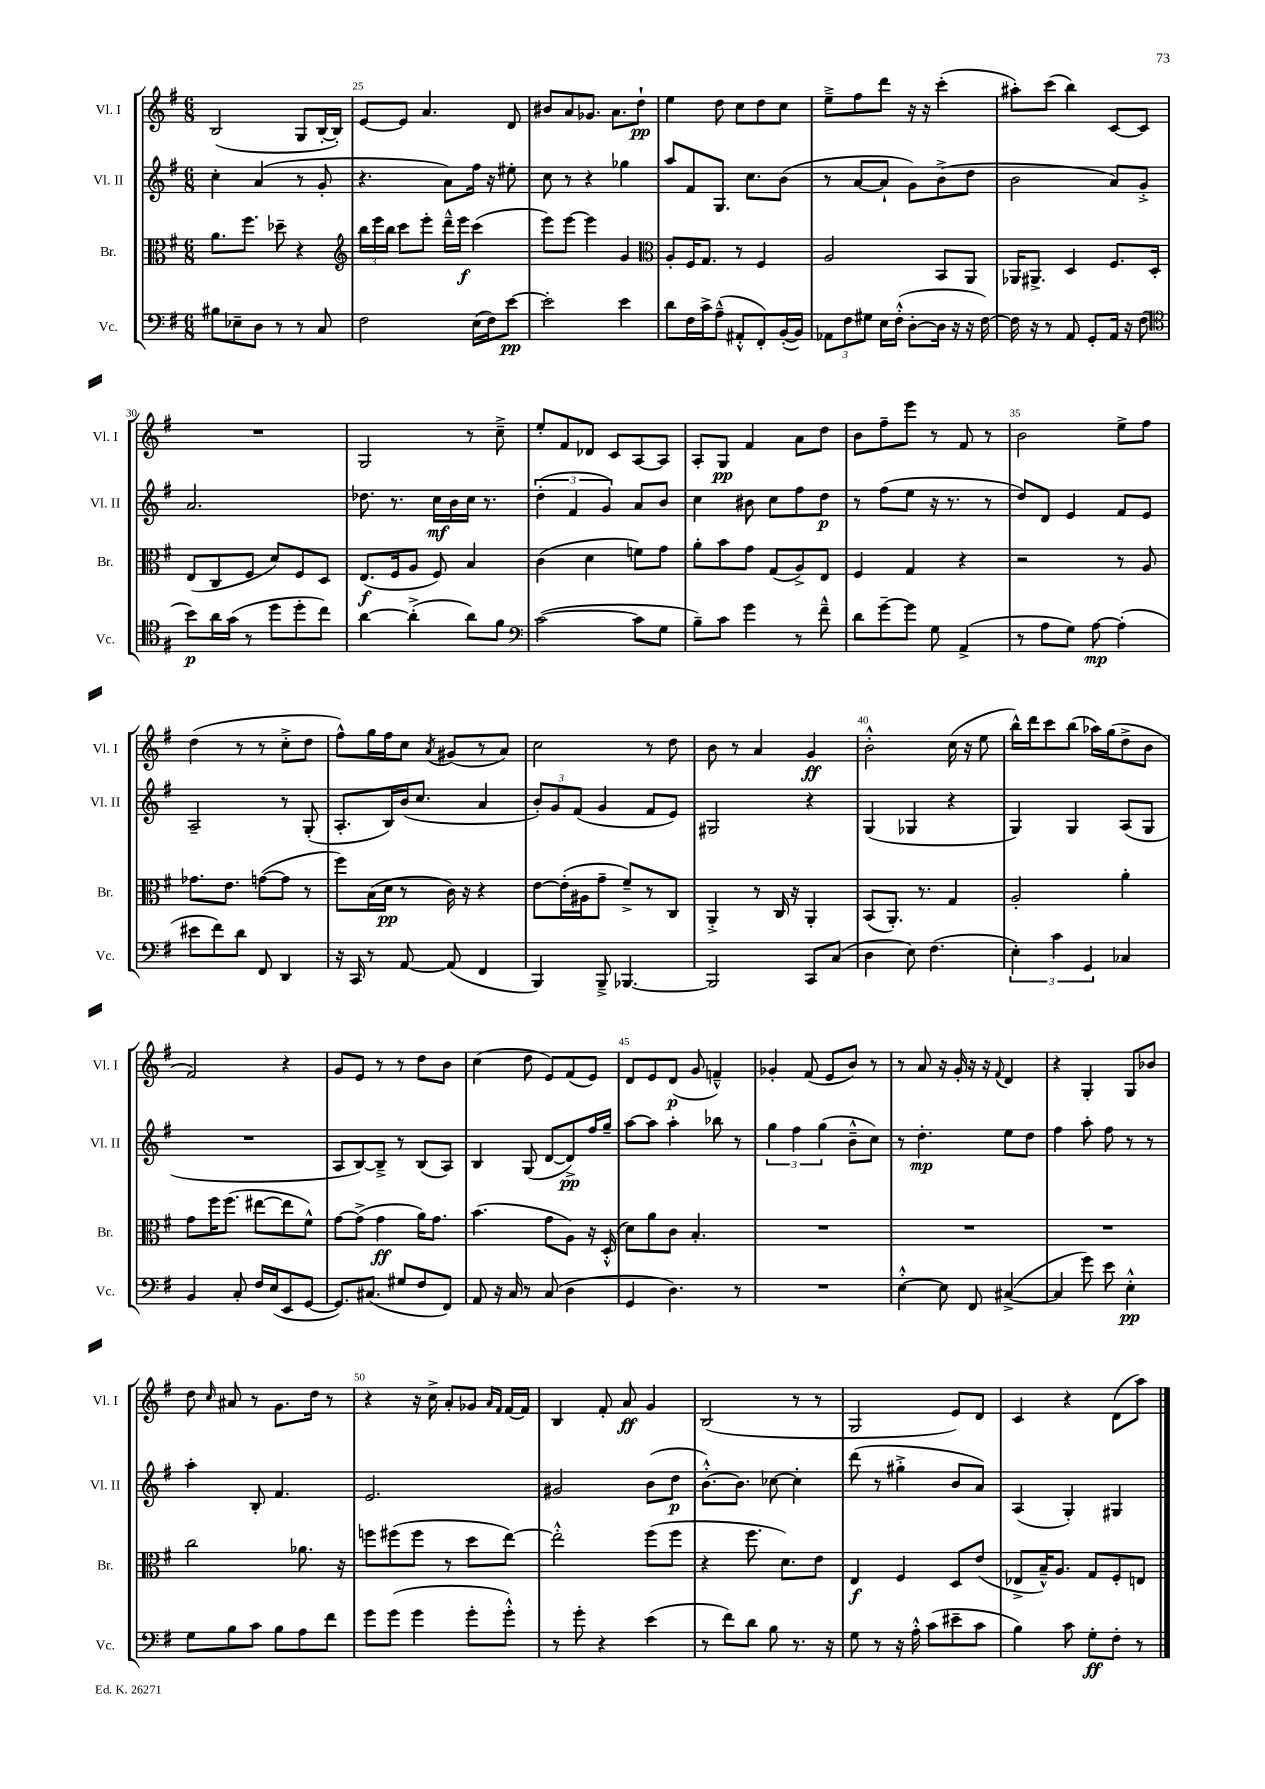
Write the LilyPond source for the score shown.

<<
\new StaffGroup <<
\new Staff = "s0" \with { instrumentName = "Vl. I" shortInstrumentName = "Vl. I" } {
    \clef treble \key g \major \numericTimeSignature \time 6/8
    \autoBeamOff b2( g8[ b16~-. b16]-.) |
    e'8[~ e'8] a'4. d'8 |
    bis'8[ a'8 ges'8.] a'8.[ d''8]-!\pp |
    e''4 d''8 c''8[ d''8 c''8] |
    e''8[---> fis''8 d'''8] r16 r16 c'''4-.( |
    ais''8[-.) c'''8]( b''4) c'8[~ c'8] |
    R2. |
    g2 r8 c''8---> |
    e''8[-. fis'8 des'8] c'8[ a8~ a8] |
    a8[-. g8]\pp fis'4 a'8[ d''8] |
    b'8[ fis''8-- e'''8] r8 fis'8 r8 |
    b'2 e''8[-> fis''8] |
    d''4( r8 r8 c''8[-.-> d''8] |
    fis''8[-^) g''16 fis''16 c''8] \acciaccatura { a'8 } gis'8[( r8 a'8]) |
    c''2 r8 d''8 |
    b'8 r8 a'4 g'4\ff |
    b'2-.-^ c''16( r16 e''8 |
    b''16[-^) d'''16 c'''8 b''8]( aes''16[) g''16( d''8-> b'8] |
    fis'2) r4 |
    g'8[ e'8] r8 r8 d''8[ b'8] |
    c''4( d''8 e'8[) fis'8( e'8]) |
    d'8[ e'8 d'8]\p( g'8 f'4---^) |
    ges'4-. fis'8( e'8[ b'8]) r8 |
    r8 a'8 r16 g'16-. r16 r16 \appoggiatura { fis'8 } d'4 |
    r4 g4-. g8[ bes'8] |
    d''8 \grace { c''16 } ais'8 r8 g'8.[ d''16] r8 |
    r4 r16 c''16-> a'8[-. ges'8] \grace { a'16[ fis'16] } fis'16[~ fis'16] |
    b4 fis'8-. a'8\ff g'4 |
    b2( r8 r8 |
    g2 e'8[) d'8] |
    c'4 r4 d'8[( a''8]) \bar "|." |
}
\new Staff = "s1" \with { instrumentName = "Vl. II" shortInstrumentName = "Vl. II" } {
    \clef treble \key g \major \numericTimeSignature \time 6/8
    \autoBeamOff c''4-. a'4( r8 g'8-. |
    r4. a'8[) fis''16] r16 eis''8-. |
    c''8 r8 r4 ges''4 |
    a''8[ fis'8 g8.] c''8.[ b'8]( |
    r8 a'8[~ a'8]-! g'8[) b'8->( d''8] |
    b'2 a'8[) g'8]-.-> |
    a'2. |
    des''8. r8. c''16[\mf b'16 c''16] r8. |
    \tuplet 3/2 { d''4-.( fis'4 g'4) } a'8[ b'8] |
    c''4 bis'8 c''8[ fis''8 d''8]\p |
    r8 fis''8[( e''8] r16 r8. r8 |
    d''8[) d'8] e'4 fis'8[ e'8] |
    a2-- r8 g8-.( |
    a8.[-. b16) b'16( c''8.] a'4 |
    \tuplet 3/2 { b'8[-.) g'8 fis'8]( } g'4 fis'8[ e'8]) |
    gis2 r4 |
    g4( ges4 r4 |
    g4) g4 a8[( g8] |
    R2. |
    a8[ b8~) b8]---> r8 b8[( a8]) |
    b4 g8( d'8[~ d'8->\pp) fis''16 g''16]-- |
    a''8[~ a''8] a''4-. bes''8 r8 |
    \tuplet 3/2 { g''4 fis''4 g''4( } b'8[---^ c''8]) |
    r8 d''4.-.\mp e''8[ d''8] |
    fis''4 a''8-. fis''8 r8 r8 |
    a''4-. b8-. fis'4. |
    e'2. |
    gis'2 b'8[( d''8]\p |
    b'8.[~-.-^) b'8.] ces''8~ ces''4-. |
    d'''8( r8 gis''4-.-> b'8[ a'8]) |
    a4( g4-.) gis4 \bar "|." |
}
\new Staff = "s2" \with { instrumentName = "Br." shortInstrumentName = "Br." } {
    \clef alto \key g \major \numericTimeSignature \time 6/8
    \autoBeamOff a'8.[ fis''8.] des''8-- r4 |
    \clef treble \tuplet 3/2 { b''16[ e'''16 b''16] } c'''8[ e'''8]-. d'''16[---^ e'''16]\f c'''4( |
    e'''8[) e'''8]~ e'''4 g'4 |
    \clef alto a8[-. fis16 g8.] r8 fis4 |
    a2 b,8[ a,8] |
    aes,16[ ais,8.]-> d4 fis8.[ d16]-. |
    e8[( c8 fis8] d'8[) fis8 d8] |
    e8.[\f( fis16 a8] fis8) b4 |
    c'4( d'4 f'8[) g'8] |
    a'8[-. b'8 g'8] g8[( a8->) e8] |
    fis4 g4 r4 |
    r2 r8 a8 |
    ges'8.[ e'8.] g'8[~( g'8] r8 |
    fis''8[) b16( d'16]\pp r8 c'16) r16 r4 |
    e'8[~ e'16-.( ais16 g'8]-- fis'8[--->) r8 c8] |
    a,4-.-> r8 c16 r16 a,4-. |
    b,8[( a,8.]-.) r8. g4 |
    a2-. a'4-. |
    g'8[ fis''16 fis''8.]( eis''8[~ eis''8 fis'8]-^) |
    g'8[~ g'8]->( g'4\ff a'16[) g'8.] |
    b'4.( g'8[ a8]) r16 d16-.-^( |
    d'8[) a'8 c'8] b4.-. |
    R2. |
    R2. |
    R2. |
    c''2 aes'8. r16 |
    f''8[ fis''8( fis''8] r8 d''8[ e''8]~) |
    e''2-.-^ fis''8[( fis''8] |
    r4 fis''8. d'8.[) e'8] |
    e4\f fis4 d8[ e'8]( |
    ees8[-> b16---^) a8.] g8[ fis8-. e8] \bar "|." |
}
\new Staff = "s3" \with { instrumentName = "Vc." shortInstrumentName = "Vc." } {
    \clef bass \key g \major \numericTimeSignature \time 6/8
    \autoBeamOff bis8[ ees8-- d8] r8 r8 c8 |
    fis2 e16[( fis16) e'8]~\pp |
    e'2-. e'4 |
    d'8[ fis16 c'16-> a8]---^( ais,8[-.-^ fis,8-.) b,16~-.( b,16]) |
    \tuplet 3/2 { aes,8[ fis8 gis8] } e16[ fis16]-.-^( d8[~-. d16] r16 r16 fis16~) |
    fis16 r16 r8 a,8 g,8[-. a,16] r16 fis8( |
    \clef tenor b'8[\p) a'16 g'16]( r8 d''8[ d''8-. c''8]) |
    a'4~ a'4-.->( a'8[) fis'8] |
    \clef bass c'2~( c'8[ g8] |
    b8[--) c'8] g'4 r8 fis'8---^ |
    d'8[ g'8~-- g'8] g8 a,4->( |
    r8 a8[ g8]) a8~\mp a4-.( |
    eis'8[ fis'8) d'8] fis,8 d,4 |
    r16 c,16 r8 a,8~ a,8( fis,4 |
    b,,4) b,,8---> bes,,4.~ |
    bes,,2 c,8[ c8]( |
    d4 e8) fis4.( |
    \tuplet 3/2 { e4-.) c'4 g,4 } ces4 |
    b,4 c8-. fis16[ e16( e,8 g,8]~ |
    g,8.[) cis8.]( gis8[ fis8 fis,8]) |
    a,8 r16 c16 r8 c8( d4 |
    g,4 d4.) r8 |
    R2. |
    e4~-.-^ e8 fis,8 cis4~->( |
    cis4 g'8) e'8 e4-.-^\pp |
    g8[ b8 c'8] b8[ a8 fis'8] |
    g'8[ g'8]( g'4 g'8[-. g'8]-.-^) |
    r8 g'8-. r4 e'4( |
    r8 fis'8[) d'8] b8 r8. r16 |
    g8 r8 r16 a16-.-^ c'8[( eis'8-- c'8] |
    b4) c'8 g8[-.\ff fis8]-. r8 \bar "|." |
}
>>
>>
\layout { \context { \Score currentBarNumber = #24 \override BarNumber.break-visibility = ##(#f #t #t) barNumberVisibility = #(every-nth-bar-number-visible 5) } }
